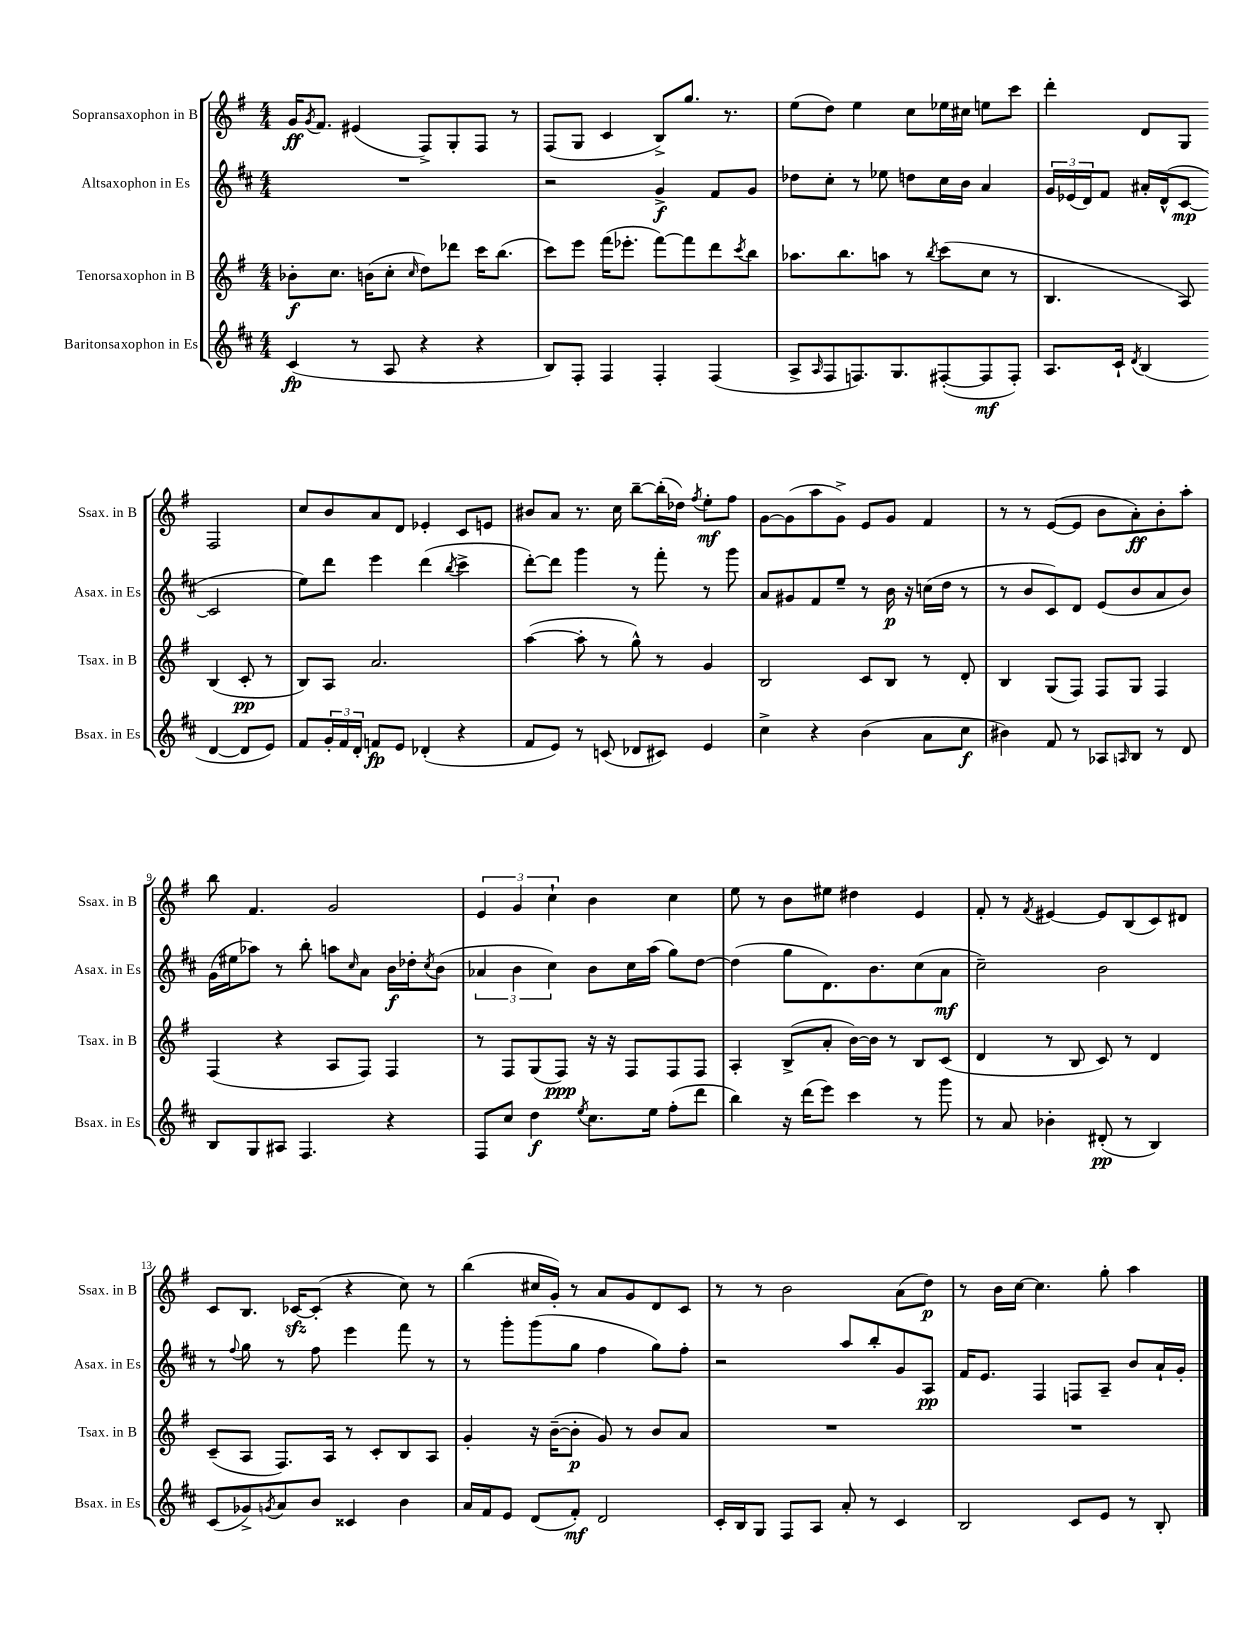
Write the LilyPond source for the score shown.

<<
\new StaffGroup <<
\new Staff = "s0" \with { instrumentName = "Sopransaxophon in B" shortInstrumentName = "Ssax. in B" } {
    \clef treble \key g \major \numericTimeSignature \time 4/4
    g'16\ff \acciaccatura { g'8 } fis'8. eis'4( fis8->) g8-. fis8 r8 |
    fis8( g8 c'4 b8->) g''8. r8. |
    e''8( d''8) e''4 c''8 ees''16 cis''16 e''8 c'''8 |
    d'''4-. d'8 g8 fis2 |
    c''8 b'8 a'8 d'8 ees'4-. c'8 e'8 |
    bis'8 a'8 r8. c''16 b''8~-- b''16-.( des''16) \acciaccatura { fis''8 } e''8-.\mf fis''8 |
    g'8~ g'8( a''8 g'8->) e'8 g'8 fis'4 |
    r8 r8 e'8~( e'8 b'8 a'8-.\ff) b'8-. a''8-. |
    b''8 fis'4. g'2 |
    \tuplet 3/2 { e'4 g'4 c''4-! } b'4 c''4 |
    e''8 r8 b'8 eis''8 dis''4 e'4 |
    fis'8-. r8 \acciaccatura { fis'8 } eis'4~ eis'8 b8( c'8) dis'8 |
    c'8 b8. ces'16~\sfz ces'8-.( r4 c''8) r8 |
    b''4( cis''16 g'16-.) r8 a'8 g'8 d'8 c'8 |
    r8 r8 b'2 a'8( d''8\p) |
    r8 b'16 c''16~ c''4. g''8-. a''4 \bar "|." |
}
\new Staff = "s1" \with { instrumentName = "Altsaxophon in Es" shortInstrumentName = "Asax. in Es" } {
    \clef treble \key d \major \numericTimeSignature \time 4/4
    R1 |
    r2 g'4->\f fis'8 g'8 |
    des''8 cis''8-. r8 ees''8 d''8 cis''16 b'16 a'4 |
    \tuplet 3/2 { g'16 ees'16( d'16) } fis'8 ais'16-. d'16-^( cis'8~\mp cis'2 |
    e''8) d'''8 e'''4 d'''4( \acciaccatura { b''8 } cis'''4-> |
    d'''8~-.) d'''8 g'''4 r8 fis'''8-. r8 g'''8 |
    a'8 gis'8 fis'8 e''8-- r8 b'16\p r16 c''16( d''16 r8 |
    r8 b'8 cis'8) d'8 e'8( b'8 a'8 b'8) |
    g'16( eis''16 aes''8) r8 b''8-. a''8 \grace { cis''16 } a'8 b'16\f des''16-. \acciaccatura { cis''8 } b'8( |
    \tuplet 3/2 { aes'4 b'4 cis''4) } b'8 cis''16 a''16( g''8) d''8~ |
    d''4( g''8 d'8.) b'8. cis''8( a'8\mf |
    cis''2--) b'2 |
    r8 \appoggiatura { fis''8 } g''8 r8 fis''8 e'''4 fis'''8 r8 |
    r8 g'''8-. g'''8( g''8 fis''4 g''8) fis''8-. |
    r2 a''8 b''8-. g'8 a8\pp |
    fis'16 e'8. fis4 f8 a8-- b'8 a'16-! g'16-. \bar "|." |
}
\new Staff = "s2" \with { instrumentName = "Tenorsaxophon in B" shortInstrumentName = "Tsax. in B" } {
    \clef treble \key g \major \numericTimeSignature \time 4/4
    bes'8-.\f c''8. b'16( c''8-. \grace { c''16 } d''8) des'''8 c'''16 b''8.( |
    c'''8) e'''8 fis'''16( ees'''8.-. fis'''8~) fis'''8 d'''8 \acciaccatura { c'''8 } b''8 |
    aes''8. b''8. a''8 r8 \acciaccatura { b''8 } c'''8( c''8 r8 |
    b4. a8) b4( c'8-.\pp r8 |
    b8) a8 a'2. |
    a''4~( a''8-. r8 g''8-^) r8 g'4 |
    b2 c'8 b8 r8 d'8-. |
    b4 g8( fis8) fis8 g8 fis4 |
    fis4( r4 a8 fis8) fis4 |
    r8 fis8 g8( fis8\ppp) r16 r16 fis8 fis8 fis8 |
    a4-. b8->( a'8-. b'16~) b'16 r8 b8 c'8( |
    d'4 r8 b8 c'8) r8 d'4 |
    c'8--( a8 fis8.) a16 r8 c'8-. b8 a8 |
    g'4-. r16 b'16~--( b'8-.\p g'8) r8 b'8 a'8 |
    R1 |
    R1 \bar "|." |
}
\new Staff = "s3" \with { instrumentName = "Baritonsaxophon in Es" shortInstrumentName = "Bsax. in Es" } {
    \clef treble \key d \major \numericTimeSignature \time 4/4
    cis'4\fp( r8 a8 r4 r4 |
    b8) fis8-. fis4 fis4-. fis4( |
    a8-> \grace { a16 } fis8 f8.) g8. fis8~-.( fis8\mf fis8-.) |
    a8. cis'16-! \acciaccatura { d'8 } b4( d'4~ d'8 e'8) |
    fis'8 \tuplet 3/2 { g'16-. fis'16 d'16-. } f'8\fp e'8 des'4-.( r4 |
    fis'8 e'8) r8 c'8( des'8 cis'8) e'4 |
    cis''4-> r4 b'4( a'8 cis''8\f |
    bis'4) fis'8 r8 aes8 \grace { a16 } b8 r8 d'8 |
    b8 g8 ais8 fis4. r4 |
    fis8 cis''8 d''4\f \acciaccatura { e''8 } cis''8. e''16 fis''8-.( d'''8 |
    b''4) r16 d'''16( e'''8) cis'''4 r8 g'''8 |
    r8 a'8 bes'4-. dis'8-.\pp( r8 b4) |
    cis'8( ges'8->) \acciaccatura { g'8 } a'8 b'8 cisis'4 b'4 |
    a'16 fis'16 e'8 d'8( fis'8-.\mf) d'2 |
    cis'16-. b16 g8 fis8 a8 a'8-. r8 cis'4 |
    b2 cis'8 e'8 r8 b8-. \bar "|." |
}
>>
>>
